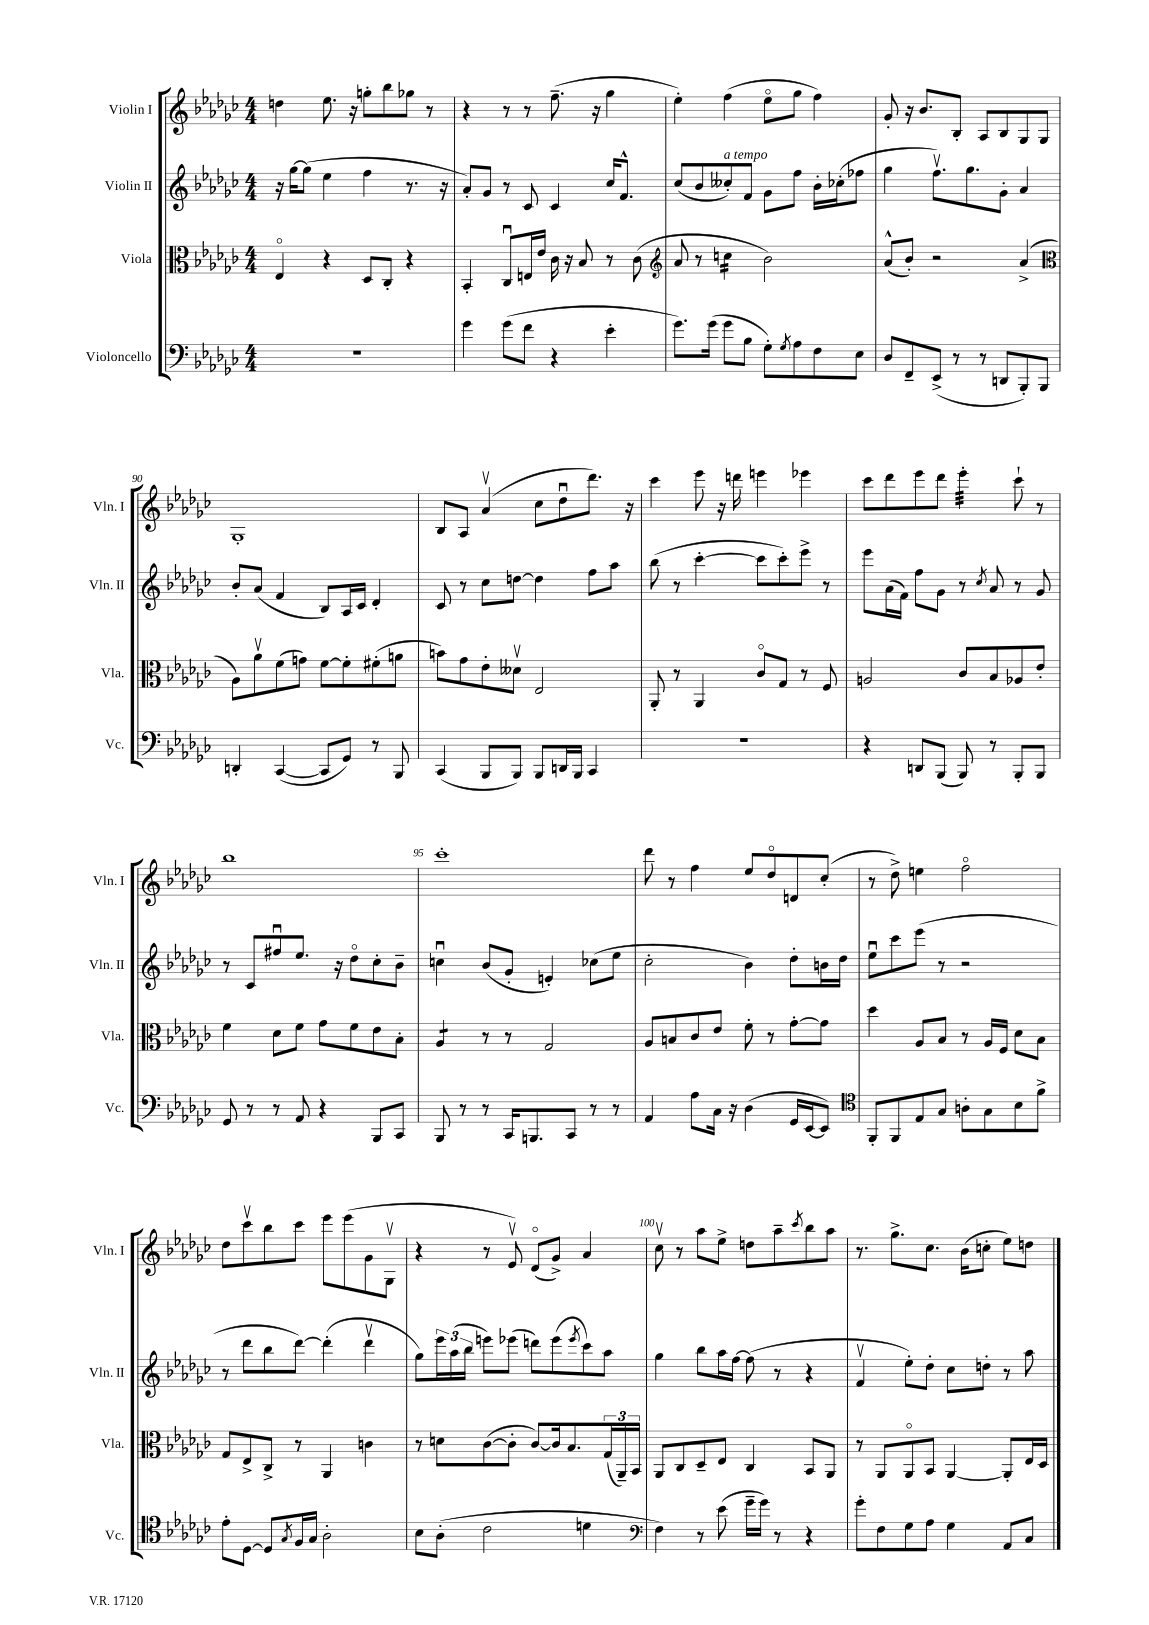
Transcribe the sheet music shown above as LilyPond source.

<<
\new StaffGroup <<
\new Staff = "s0" \with { instrumentName = "Violin I" shortInstrumentName = "Vln. I" } {
    \clef treble \key ges \major \numericTimeSignature \time 4/4
    d''4 ees''8. r16 g''8-. bes''8 ges''8 r8 |
    r4 r8 r8 f''8.--( r16 ges''4 |
    ees''4-.) f''4( ees''8\flageolet ges''8 f''4) |
    ges'8-. r16 bes'8. bes8-. aes8 bes8 ges8 ges8 |
    ges1-. |
    bes8 aes8 aes'4\upbow( ces''8 des''8\downbow des'''8.) r16 |
    ces'''4 ees'''8 r16 d'''16 e'''4 ees'''4 |
    ces'''8 des'''8 ees'''8 des'''8 ees'''4:32-. ces'''8-! r8 |
    bes''1 |
    ces'''1-. |
    des'''8 r8 f''4 ees''8 des''8\flageolet d'8 ces''8-.( |
    r8 des''8->) e''4 f''2\flageolet |
    des''8 ces'''8\upbow bes''8 ces'''8 ees'''8 ees'''8( ges'8 ges8\upbow |
    r4 r8 ees'8\upbow) des'8\flageolet( ges'8->) aes'4 |
    ces''8\upbow r8 aes''8 ees''8-> d''8 aes''8-- \acciaccatura { ces'''8 } bes''8 aes''8 |
    r8. ges''8.-> ces''8. bes'16( c''8-. ees''8) d''8 \bar "|." |
}
\new Staff = "s1" \with { instrumentName = "Violin II" shortInstrumentName = "Vln. II" } {
    \clef treble \key ges \major \numericTimeSignature \time 4/4
    r16 ges''16~ ges''8( ees''4 f''4 r8. r16 |
    aes'8-.) ges'8 r8 ces'8 ces'4 ces''16 f'8.-^ |
    ces''8( bes'8 ceses''8-.^\markup { \italic "a tempo" }) f'8 ges'8 f''8 bes'16-. ces''16-.( fes''8 |
    ges''4 f''8.\upbow) ges''8. ges'8-. aes'4 |
    bes'8-. aes'8( f'4 bes8) aes16 ces'16 des'4-. |
    ces'8 r8 ces''8 d''8~ d''4 f''8 aes''8 |
    bes''8( r8 ces'''4~-. ces'''8 ces'''8-.) ees'''8-> r8 |
    ees'''8 aes'16( f'16) f''8 ges'8 r8 \acciaccatura { ces''8 } aes'8 r8 ges'8 |
    r8 ces'8 fis''8\downbow ees''8. r16 des''8\flageolet ces''8-. bes'8-- |
    c''4\downbow bes'8( ges'8-. e'4-.) ces''8( ees''8 |
    ces''2-. bes'4) des''8-. b'16 des''16 |
    ees''8\downbow ces'''8 ees'''8( r8 r2 |
    r8 des'''8 bes''8 des'''8~) des'''4-.( des'''4\upbow |
    ges''8) \tuplet 3/2 { ees'''16 aes''16( bes''16 } e'''8) ees'''8( d'''8) ees'''8( \acciaccatura { ees'''8 } ces'''8) aes''8 |
    ges''4 bes''8 aes''16 f''16~ f''8( r8 r4 |
    f'4\upbow ees''8-.) des''8-. ces''8 d''8-. r8 aes''8 \bar "|." |
}
\new Staff = "s2" \with { instrumentName = "Viola" shortInstrumentName = "Vla." } {
    \clef alto \key ges \major \numericTimeSignature \time 4/4
    ees4\flageolet r4 des8 ces8-. r4 |
    bes,4-. ces8\downbow e16 ees'16 ces'16 r16 bes8 r8 ces'8( |
    \clef treble aes'8 r8 c''4:16 bes'2) |
    aes'8-^( bes'8-.) r2 aes'4->( |
    \clef alto aes8) aes'8\upbow f'8( g'8) f'8~ f'8-. fis'8-.( a'8 |
    b'8) ges'8 ees'8-. deses'8\upbow ees2 |
    aes,8-. r8 aes,4 ces'8\flageolet ges8 r8 f8 |
    a2 ces'8 bes8 aes8 ees'8-. |
    f'4 des'8 f'8 ges'8 f'8 ees'8 bes8-. |
    aes4:8 r8 r8 ges2 |
    aes8 b8 ces'8 ees'8 f'8-. r8 ges'8~-. ges'8 |
    des''4 aes8 bes8 r8 aes16 f16 des'8 bes8 |
    ges8 ees8-> ces8-> r8 aes,4 c'4 |
    r8 d'8 ces'8~( ces'8-. ces'8~) ces'16 bes8. \tuplet 3/2 { ges16( aes,16--) bes,16 } |
    aes,8 ces8 des8-- ees8 ces4 bes,8 aes,8 |
    r8 aes,8 aes,8\flageolet bes,8 aes,4~ aes,8-. ees16 des16 \bar "|." |
}
\new Staff = "s3" \with { instrumentName = "Violoncello" shortInstrumentName = "Vc." } {
    \clef bass \key ges \major \numericTimeSignature \time 4/4
    R1 |
    ges'4 ges'8( f'8 r4 ees'4-. |
    ges'8.) ges'16( ges'8 bes8 ges8-.) \acciaccatura { ges8 } aes8 f8 ees8 |
    des8 f,8-- ees,8->( r8 r8 d,8 bes,,8-.) bes,,8 |
    d,4-. ces,4~( ces,8 ges,8) r8 bes,,8 |
    ces,4( bes,,8 bes,,8) bes,,8 d,16 bes,,16 ces,4 |
    R1 |
    r4 d,8 bes,,8( bes,,8) r8 bes,,8-. bes,,8 |
    ges,8 r8 r8 aes,8 r4 bes,,8 ces,8 |
    bes,,8 r8 r8 ces,16 b,,8. ces,8 r8 r8 |
    aes,4 aes8 ces16 r16 des4( ges,16 ees,16~ ees,8) |
    \clef tenor f,8-. f,8 ees8 ges8 a8-. ges8 bes8 f'8-> |
    ees'8-. des8~ des8 \acciaccatura { ges8 } f16 ges16 aes2-. |
    bes8 aes8-.( ces'2 d'4 |
    \clef bass f4) r8 ees'8( ges'16-- ges'16) r8 r4 |
    ges'8-. f8 ges8 aes8 ges4 aes,8 ces8 \bar "|." |
}
>>
>>
\layout { \context { \Score currentBarNumber = #86 \override BarNumber.break-visibility = ##(#f #t #t) barNumberVisibility = #(every-nth-bar-number-visible 5) } }
